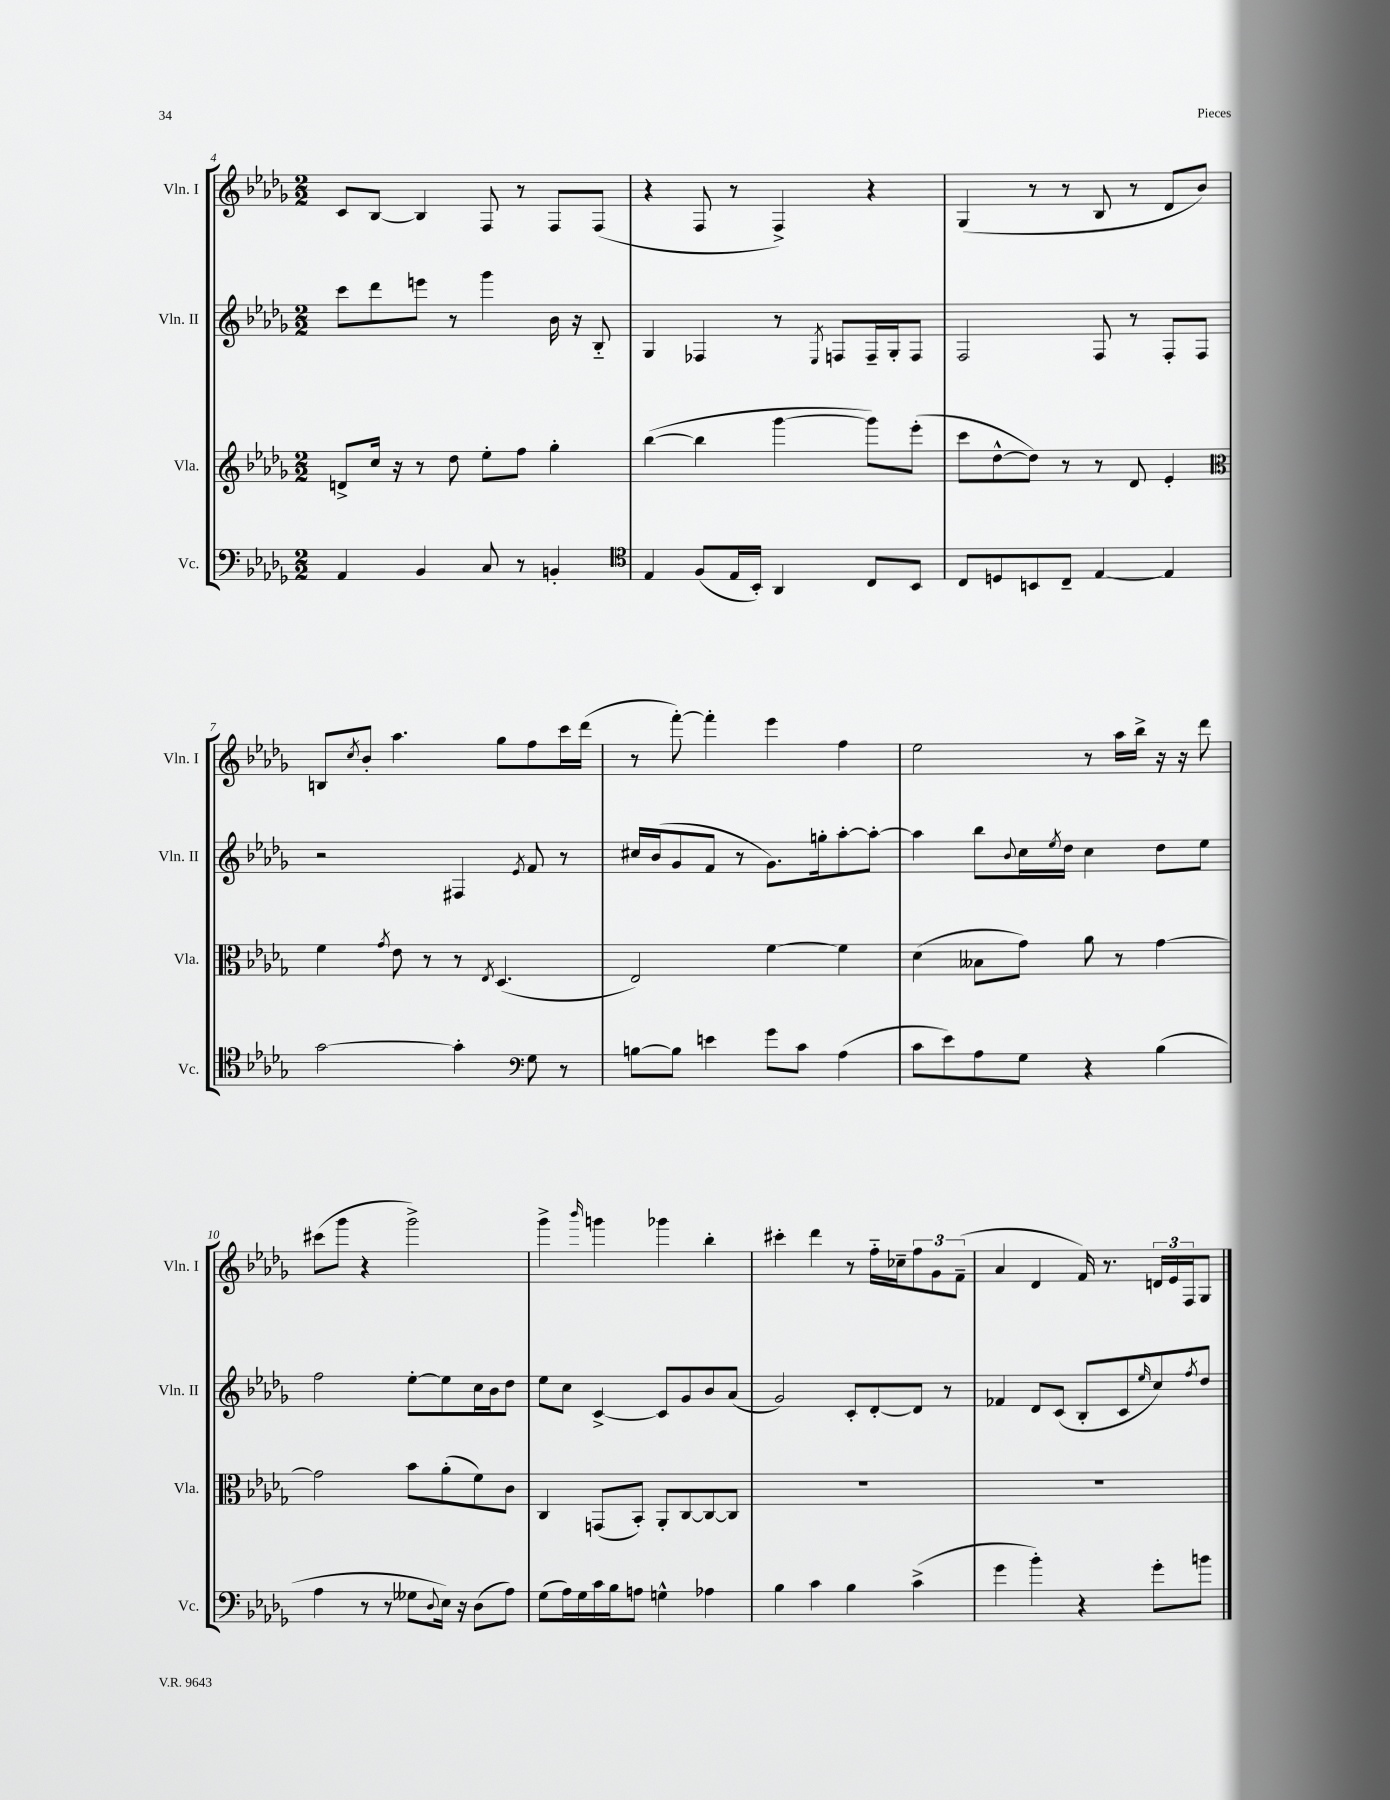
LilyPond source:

<<
\new StaffGroup <<
\new Staff = "s0" \with { instrumentName = "Vln. I" shortInstrumentName = "Vln. I" } {
    \clef treble \key des \major \numericTimeSignature \time 2/2
    c'8 bes8~ bes4 f8 r8 f8 f8( |
    r4 f8 r8 f4->) r4 |
    ges4( r8 r8 bes8 r8 des'8 bes'8) |
    b8 \acciaccatura { c''8 } bes'8-. aes''4. ges''8 f''8 c'''16 des'''16( |
    r8 f'''8~-.) f'''4-. ees'''4 f''4 |
    ees''2 r8 aes''16 bes''16-> r16 r16 des'''8 |
    cis'''8( ges'''8 r4 ges'''2->) |
    ges'''4-> \grace { bes'''16 } g'''4 ges'''4 bes''4-. |
    cis'''4-. des'''4 r8 f''16-_ ces''16-- \tuplet 3/2 { f''8 ges'8 f'8--( } |
    aes'4 des'4 f'16) r8. \tuplet 3/2 { d'16 ees'16 f16 } ges8 \bar "|." |
}
\new Staff = "s1" \with { instrumentName = "Vln. II" shortInstrumentName = "Vln. II" } {
    \clef treble \key des \major \numericTimeSignature \time 2/2
    c'''8 des'''8 e'''8 r8 ges'''4 bes'16 r16 bes8-_ |
    ges4 fes4 r8 \acciaccatura { ees8 } f8 f16-- ges16-. f8 |
    f2 f8 r8 f8-. f8 |
    r2 fis4 \acciaccatura { ees'8 } f'8 r8 |
    cis''16 bes'16( ges'8 f'8 r8 ges'8.) g''16-. aes''8~-. aes''8~-. |
    aes''4 bes''8 \appoggiatura { bes'8 } c''16 \acciaccatura { ees''8 } des''16 c''4 des''8 ees''8 |
    f''2 ees''8~-. ees''8 c''16 bes'16 des''8 |
    ees''8 c''8 c'4~-> c'8 ges'8 bes'8 aes'8( |
    ges'2) c'8-. des'8~-. des'8 r8 |
    fes'4 des'8 c'8( bes8-. c'8 \grace { ees''16 } c''8) \acciaccatura { f''8 } des''8 \bar "|." |
}
\new Staff = "s2" \with { instrumentName = "Vla." shortInstrumentName = "Vla." } {
    \clef treble \key des \major \numericTimeSignature \time 2/2
    d'8-> c''16 r16 r8 des''8 ees''8-. f''8 ges''4-. |
    bes''4~( bes''4 ges'''4~ ges'''8) ees'''8-.( |
    c'''8 des''8~-^ des''8) r8 r8 des'8 ees'4-. |
    \clef alto f'4 \acciaccatura { ges'8 } ees'8 r8 r8 \acciaccatura { ees8 } des4.( |
    ees2) f'4~ f'4 |
    des'4( beses8 ges'8) aes'8 r8 ges'4~ |
    ges'2 bes'8 aes'8-.( f'8) c'8 |
    c4 g,8( bes,8-.) aes,8-. c8~ c8~ c8 |
    R1 |
    R1 \bar "|." |
}
\new Staff = "s3" \with { instrumentName = "Vc." shortInstrumentName = "Vc." } {
    \clef bass \key des \major \numericTimeSignature \time 2/2
    aes,4 bes,4 c8 r8 b,4-. |
    \clef tenor ees4 f8( ees16 bes,16-.) aes,4 c8 bes,8 |
    c8 d8 b,8 c8-- ees4~ ees4 |
    ges'2~ ges'4-. \clef bass ges8 r8 |
    b8~ b8 e'4 ges'8 c'8 aes4( |
    c'8 ees'8) aes8 ges8 r4 bes4( |
    aes4 r8 r8 geses8 \appoggiatura { des8 } ees16) r16 des8( aes8) |
    ges8( aes16) ges16 c'16 bes16 a8 g4-^ aes4 |
    bes4 c'4 bes4 c'4->( |
    ges'4 bes'4-.) r4 ges'8-. b'8 \bar "|." |
}
>>
>>
\layout { \context { \Score currentBarNumber = #4 } }
